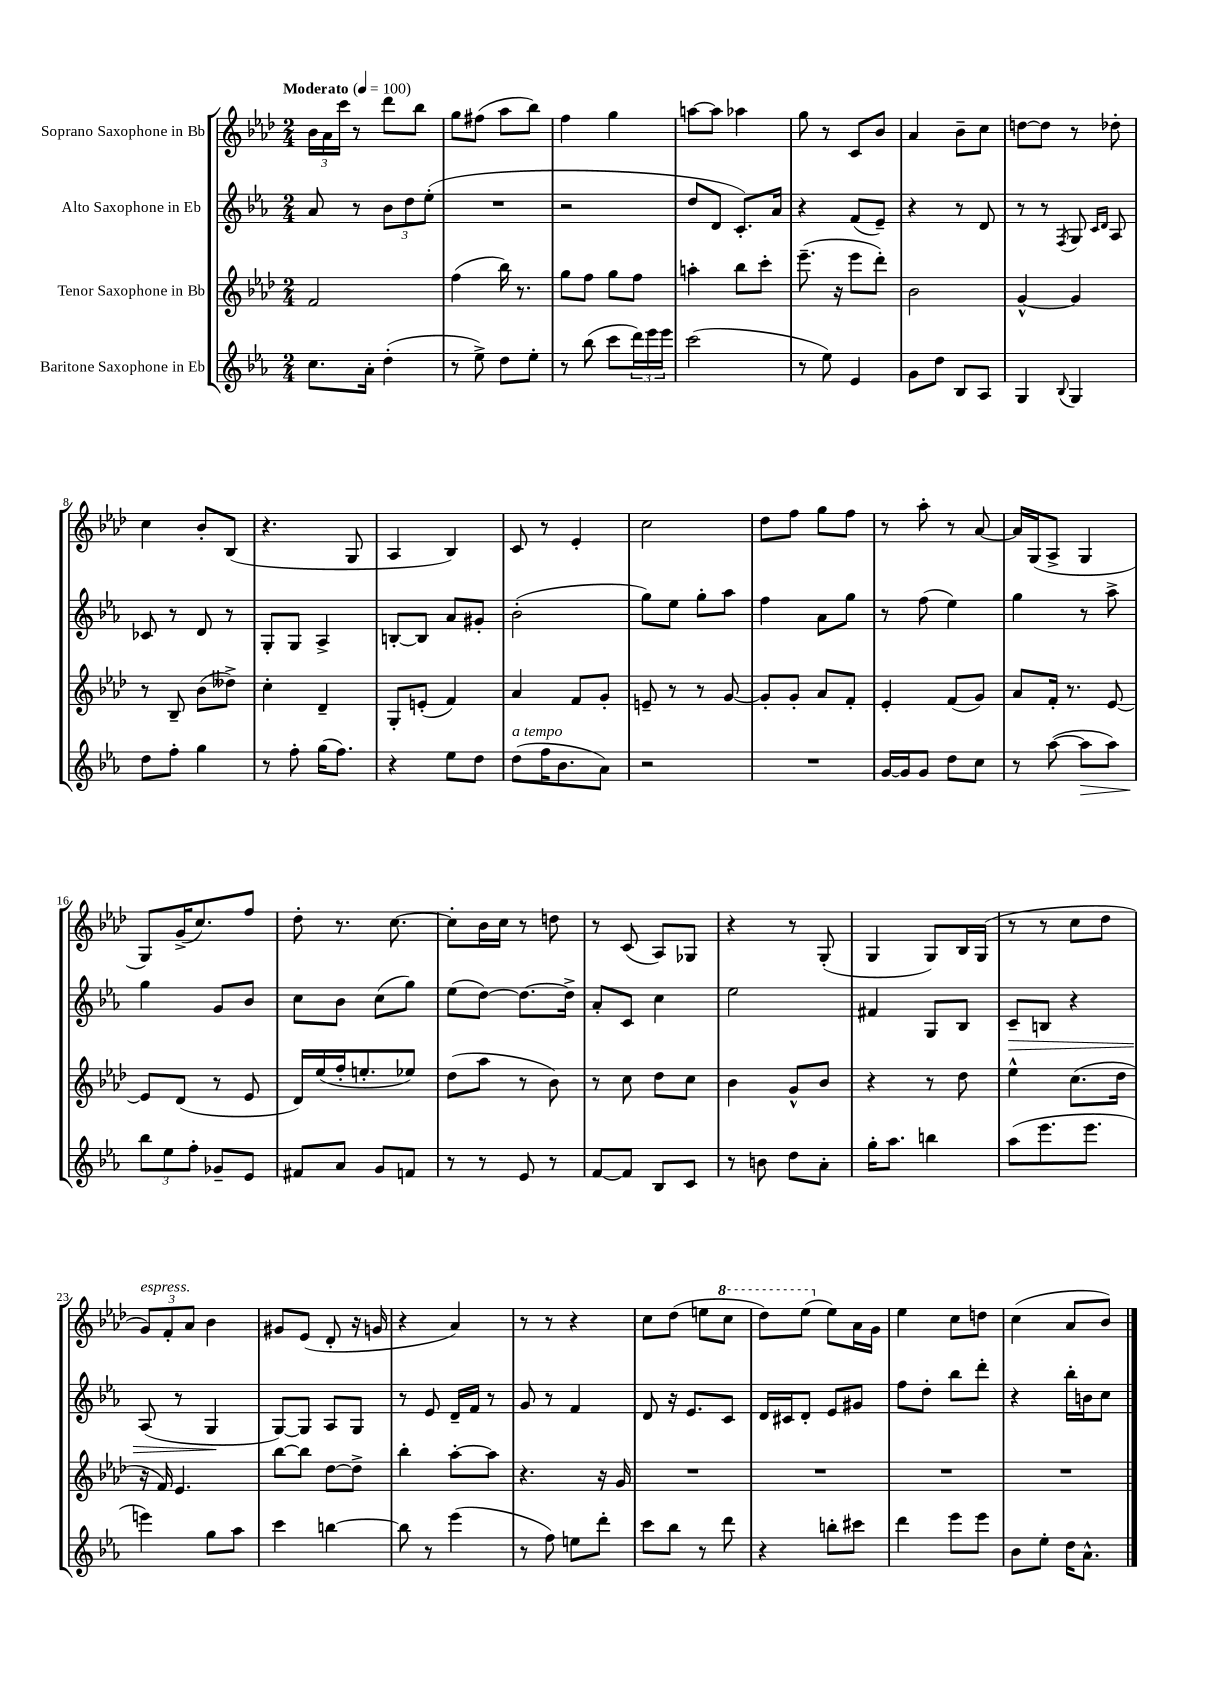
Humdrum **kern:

**kern	**kern	**kern	**kern
*staff4	*staff3	*staff2	*staff1
*clefG2	*clefG2	*clefG2	*clefG2
*k[b-e-a-]	*k[b-e-a-d-]	*k[b-e-a-]	*k[b-e-a-d-]
*M2/4	*M2/4	*M2/4	*M2/4
*MM100	*MM100	*MM100	*MM100
8.cc	2f	8a-	24b-
.	.	.	24a-
.	.	.	24ccc
.	.	8r	8r
16a-'	.	.	.
(4dd'	.	12b-	8ddd-
.	.	12dd	.
.	.	.	8bb-
.	.	(12ee-'	.
=	=	=	=
8r	(4ff	2r	8gg
8ee-^)	.	.	(8ff#
8dd	16bb-)	.	8aa-
.	8.r	.	.
8ee-'	.	.	8bb-)
=	=	=	=
8r	8gg	2r	4ff
(8bb-	8ff	.	.
8ccc	8gg	.	4gg
24ddd)	8ff	.	.
24eee-	.	.	.
24eee-	.	.	.
=	=	=	=
(2ccc	4aa'	8dd	[8aa
.	.	8d	8aa]
.	8bb-	8.c')	4aa-
.	8ccc'	.	.
.	.	16a-	.
=	=	=	=
8r	(8.eee-~	4r	8gg
8ee-)	.	.	8r
.	16r	.	.
4e-	8eee-	(8f	8c
.	8ddd-')	8e-~)	8b-
=	=	=	=
8g	2b-	4r	4a-
8dd	.	.	.
8B-	.	8r	8b-~
8A-	.	8d	8cc
=	=	=	=
4G	[4g^^	8r	[8dd
.	.	8r	8dd]
8qqB-	.	8qF	.
4G	4g]	8G	8r
.	.	16qqc	.
.	.	16qqd	.
.	.	8A-	8dd-'
=	=	=	=
8dd	8r	8c-	4cc
8ff'	8B-~	8r	.
4gg	(8b-	8d	8b-'
.	8dd--^)	8r	(8B-
=	=	=	=
8r	4cc'	8G'	4.r
8ff'	.	8G	.
(16gg	4d-~	4A-^	.
8.ff)	.	.	.
.	.	.	8G
=	=	=	=
4r	8G'	[8B'	4A-
.	(8e'	8B]	.
8ee-	4f)	8a-	4B-)
8dd	.	8g#'	.
=	=	=	=
(8dd	4a-	(2b-'	8c
16ff	.	.	8r
8.b-	.	.	.
.	8f	.	4e-'
8a-)	8g'	.	.
=	=	=	=
2r	8e~	8gg)	2cc
.	8r	8ee-	.
.	8r	8gg'	.
.	[8g	8aa-	.
=	=	=	=
2r	8g']	4ff	8dd-
.	8g'	.	8ff
.	8a-	8a-	8gg
.	8f'	8gg	8ff
=	=	=	=
[16g	4e-'	8r	8r
16g]	.	.	.
8g	.	(8ff	8aa-'
8dd	(8f	4ee-)	8r
8cc	8g)	.	[8a-
=	=	=	=
8r	8a-	4gg	16a-]
.	.	.	(16G
([8aa-	16f'	.	8A-^
.	8.r	.	.
8aa-]	.	8r	4G
8aa-)	[8e-	8aa-^	.
=	=	=	=
12bb-	8e-]	4gg	8G)
12ee-	.	.	.
.	(8d-	.	(16g^
12ff'	.	.	.
.	.	.	8.cc)
8g-~	8r	8g	.
8e-	8e-	8b-	8ff
=	=	=	=
8f#	16d-)	8cc	8dd-'
.	(16ee-	.	.
8a-	16ff'	8b-	8.r
.	8.ee'	.	.
8g	.	(8cc	.
.	.	.	[8.cc
8f	8ee-)	8gg)	.
=	=	=	=
8r	(8dd-	(8ee-	8cc']
8r	8aa-	[8dd)	16b-
.	.	.	16cc
8e-	8r	8.dd_	8r
8r	8b-)	.	8dd
.	.	16dd^]	.
=	=	=	=
[8f	8r	8a-'	8r
8f]	8cc	8c	(8c
8B-	8dd-	4cc	8A-)
8c	8cc	.	8G-
=	=	=	=
8r	4b-	2ee-	4r
8b	.	.	.
8dd	8g^^	.	8r
8a-'	8b-	.	(8G'
=	=	=	=
16gg'	4r	4f#	4G
8.aa-	.	.	.
4bb	8r	8G	8G)
.	8dd-	8B-	16B-
.	.	.	(16G
=	=	=	=
(8aa-	4ee-^^	8c~	8r
8.eee-	.	8B	8r
.	(8.cc	4r	8cc
8.eee-	.	.	.
.	.	.	8dd-
.	16dd-	.	.
=	=	=	=
4eee)	16r	(8A-	12g)
.	16f)	.	.
.	.	.	12f'
.	4.e-	8r	.
.	.	.	12a-
8gg	.	4G	4b-
8aa-	.	.	.
=	=	=	=
4ccc	[8bb-	[8G)	8g#
.	8bb-]	8G]	(8e-
[4bb	[8dd-	8A-	8d-'
.	8dd-^]	8G	16r
.	.	.	16g
=	=	=	=
8bb]	4bb-'	8r	4r
8r	.	8e-	.
(4eee-	[8aa-'	16d~	4a-)
.	.	16f	.
.	8aa-]	8r	.
=	=	=	=
8r	4.r	8g	8r
8ff)	.	8r	8r
8ee	.	4f	4r
8ddd'	16r	.	.
.	16g	.	.
=	=	=	=
8ccc	2r	8d	8cc
8bb-	.	16r	(8dd-
.	.	8.e-	.
8r	.	.	8ee
8ddd	.	8c	8ccc
=	=	=	=
4r	2r	16d	8ddd-)
.	.	16c#	.
.	.	8d'	(8eee-
8bb'	.	8e-	8ee-)
8ccc#	.	8g#	16a-
.	.	.	16g
=	=	=	=
4ddd	2r	8ff	4ee-
.	.	8dd'	.
8eee-	.	8bb-	8cc
8eee-	.	8ddd'	8dd
=	=	=	=
8b-	2r	4r	(4cc
8ee-'	.	.	.
16dd	.	16bb-'	8a-
8.a-^^	.	16b	.
.	.	8cc	8b-)
==	==	==	==
*-	*-	*-	*-
